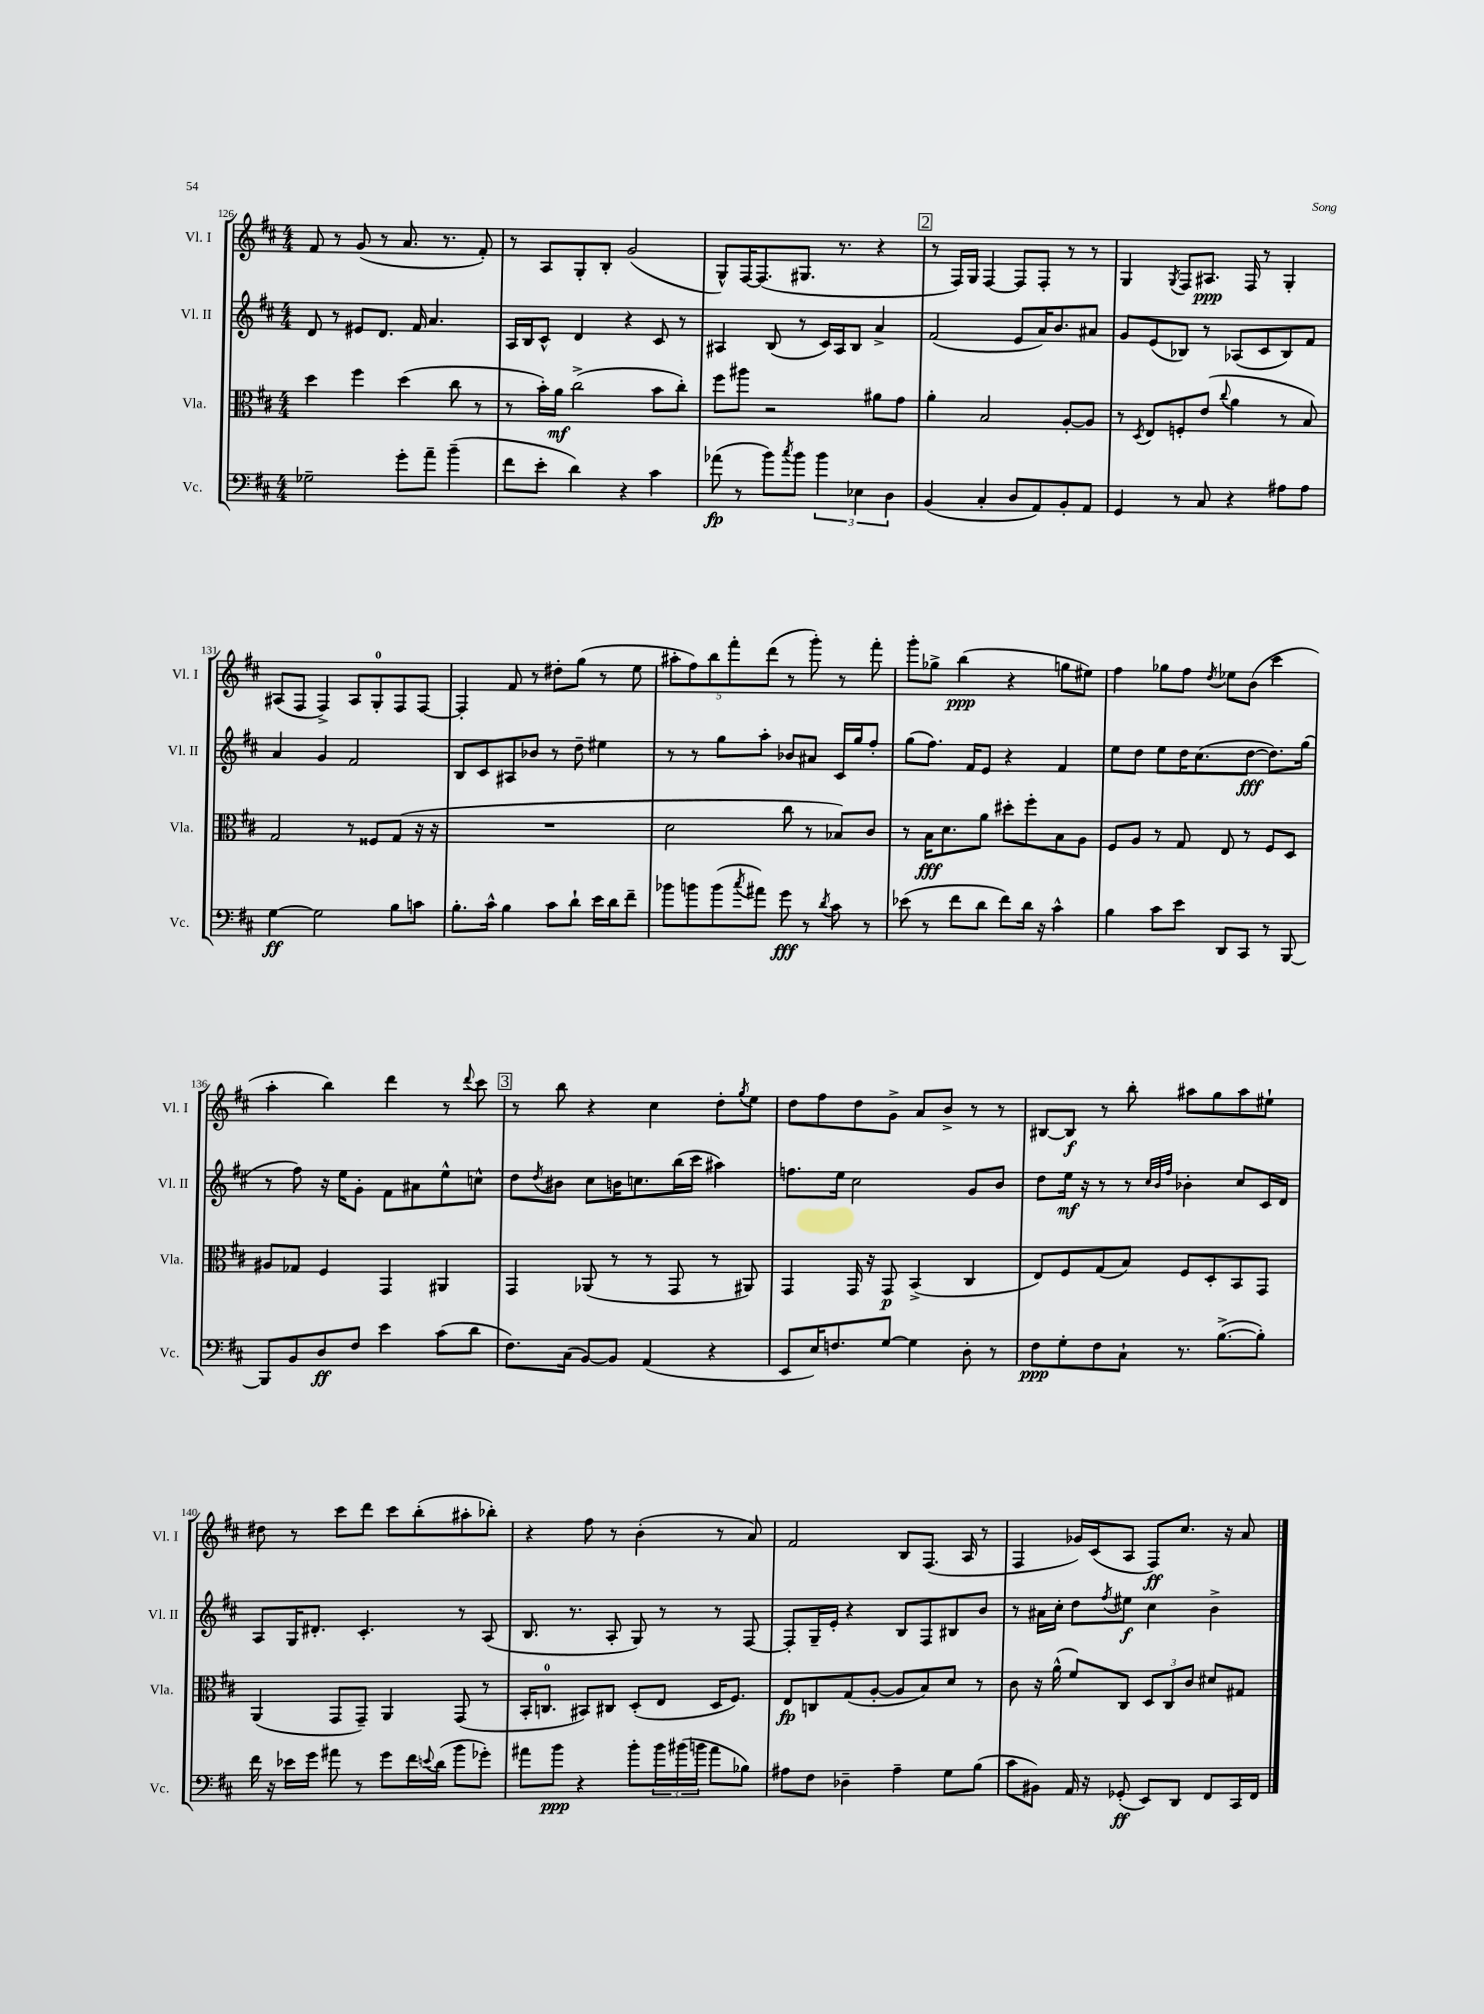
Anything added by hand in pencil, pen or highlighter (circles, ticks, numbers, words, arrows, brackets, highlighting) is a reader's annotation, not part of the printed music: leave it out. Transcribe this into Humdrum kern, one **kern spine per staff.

**kern	**kern	**kern	**kern
*staff4	*staff3	*staff2	*staff1
*clefF4	*clefC3	*clefG2	*clefG2
*k[f#c#]	*k[f#c#]	*k[f#c#]	*k[f#c#]
*M4/4	*M4/4	*M4/4	*M4/4
2G-~\	4dd\	8d/	8f#/
.	.	8r	8r
.	4ff#\	8e#/L	(8g/
.	.	8.d/J	8r
8g'\L	(4dd\	.	8.a/
.	.	16f#/	.
8a~\J	.	4.a/	.
.	.	.	8.r
(4b~\	8cc#\	.	.
.	8r	.	8f#'/)
=	=	=	=
8f#\L	8r	16A/LL	8r
.	.	16B/J	.
8e'\J	16b'\LL)	8c#^^/J	8A/L
.	16a\JJ	.	.
4d\)	(2cc#^\	4d/	8G'/
.	.	.	8B'/J
4r	.	4r	(2g/
4c#\	8b\L	8c#/	.
.	8cc#'\J)	8r	.
=	=	=	=
(8a-\	8ff#\L	4A#/	8G^^/L)
8r	8aa#\J	.	[16F#/K
.	.	.	(8.F#/]
8b\L)	2r	(8B/	.
8qcc#/	.	.	.
8b\J	.	8r	8.G#/J
6b\	.	16c#/LL)	.
.	.	16A#/J	8.r
.	.	8B/J	.
6E-\	.	.	.
.	8a#\L	4a^/	4r
6D\	.	.	.
.	8g\J	.	.
=	=	=	=
(4BB/	4a'\	(2f#/	8r
.	.	.	16F#/LL)
.	.	.	16G/JJ
4C#'/	2B/	.	[4F#/
8D/L	.	8e/L	8F#/]L
8AA/)	.	16a/K)	8F#'/J
.	.	8.b/	.
8BB'/	[8A'/L	.	8r
8AA/J	8A/]J	8a#/J	8r
=	=	=	=
4GG/	8r	8g/L	4G/
.	8qD/	.	.
.	8E/L	(8e/	.
.	.	.	8qG/
8r	8F'/	8B-/J)	8F#/L
8C#/	(8e/J	8r	8.A#/J
.	8qqcc#/	.	.
4r	4a\	(8A-/L	.
.	.	.	16F#/
.	.	8c#/	8r
8A#\L	8r	8B-/)	4G'/
8A#\J	8B/)	8f#/J	.
=	=	=	=
[4G\	2G/	4a/	(8A#/L
.	.	.	8F#/J
2G\]	.	4g/	4F#^/)
.	8r	2f#/	8A#/L
.	8F##/L	.	8G'/
8B\L	(8G/J	.	8F#/
8c\J	16r	.	[8F#/J
.	16r	.	.
=	=	=	=
8.B'\L	1r	8B/L	4F#'/]
.	.	8c#/	.
16c#^^\Jk	.	.	.
4B\	.	8A#/	8f#/
.	.	8b-/J	8r
8c#\L	.	8r	8dd#'\L
8d`\J	.	8dd~\	(8gg\J
16e\LL	.	4ee#\	8r
16d\J	.	.	.
8f#~\J	.	.	8ee\
=	=	=	=
8b-\L	2d\	8r	10aa#'\L
.	.	.	10ff#\)
8b\	.	8r	.
.	.	.	10bb\
(8b\	.	8gg\L	.
.	.	.	10fff#'\
8qcc#/	.	.	.
8a#\J)	.	8aa'\J	.
.	.	.	(10ddd\J
8g\	8cc#\	8b-/L	8r
8r	8r	8a#/J	8ggg'\)
8qd/	.	.	.
8c#\	8B-/L)	16c#/LL	8r
.	.	16gg/J	.
8r	8c#/J	8ff#'/J	8fff#'\
=	=	=	=
(8e-\	8r	(8gg\L	8ggg'\L
8r	16B\LK	8.ff#\J)	8gg-^\J
.	8.d\	.	.
8f#\L	.	.	(4bb\
.	.	16f#/LK	.
8d\J	8a\J	8e/J	.
8f#\L)	8dd#'\L	4r	4r
16d\Jk	8ff#'\	.	.
16r	.	.	.
4c#^^\	8B\	4f#/	8gg\L
.	8A\J	.	8ee#\J)
=	=	=	=
4B\	8F#/L	8ee\L	4ff#\
.	8A/J	8dd\J	.
8c#\L	8r	8ee\L	8gg-\L
8e\J	8G/	16dd\K	8ff#\J
.	.	(8.cc#\	.
.	.	.	8qdd/
8DD/L	8E/	.	8ee-\L
8CC#/J	8r	[8dd\J	(8b\J
8r	8F#/L	8.dd\]L)	4ccc#\
[8BBB/	8D/J	.	.
.	.	(16gg\Jk	.
=	=	=	=
8BBB/]L	8A#/L	8r	4aa'\
8BB/	8G-/J	8ff#\)	.
8D/	4F#/	16r	4bb\)
.	.	16ee\LK	.
8F#/J	.	8g'\J	.
4e\	4GG/	8f#\L	4ddd\
.	.	8a#\	.
(8c#\L	4AA#/	8ee^^\	8r
.	.	.	8qqddd/
8d\J	.	8cc^^\J	8ccc#\
=	=	=	=
8.F#\L)	4GG/	8dd\L	8r
.	.	8qdd/	.
.	.	8b#\J	8bb\
(16C#\Jk	.	.	.
[8BB/L)	(8AA-/	8cc#\L	4r
8BB/]J	8r	16b\K	.
.	.	8.cc\	.
(4AA/	8r	.	4cc#\
.	8GG/	(16bb\L	.
.	.	16ccc#\JJ	.
4r	8r	4aa#\)	8dd'\L
.	.	.	8qgg/
.	8AA#/)	.	8ee\J
=	=	=	=
8EE/L	4GG/	8.ff\L	8dd\L
16E/K)	.	.	8ff#\
8.F/	.	16ee\Jk	.
.	16GG/	2cc#\	8dd\
.	16r	.	.
[8G/J	8GG/	.	8g^\J
4G\]	(4BB^/	.	8a/L
.	.	.	8b^/J
8D'\	4C#/	8g/L	8r
8r	.	8b/J	8r
=	=	=	=
8F#\L	8E/L)	8dd\L	[8B#/L
8G'\	8F#/	16ee\Jk	8B#/]J
.	.	16r	.
8F#\	(8G/	8r	8r
8C#`\J	8B/J)	8r	8bb'\
.	.	32qqcc#/LLL	.
.	.	32qqb/	.
.	.	32qqff#/JJJ	.
8.r	8F#/L	4b-'\	8aa#\L
.	8D'/	.	8gg\
([8.B^\L	.	.	.
.	8BB/	8cc#/L	8aa#\
8B'\]J)	8GG/J	16c#/L	8ee#`\J
.	.	16d/JJ	.
=	=	=	=
16f#\	(4AA/	8A/L	8dd#\
16r	.	.	.
16e-\LL	.	16G/K	8r
16g\JJ	.	8.d#'/J	.
8a#\	8GG/L	.	8ccc#\L
8r	8GG~/J)	4.c#'/	8ddd\J
8g\L	4AA/	.	8ccc#\L
16f#\L	.	.	(8bb'\
8qqe/	.	.	.
(16d\JJ	.	.	.
8b\L	(8GG/	8r	8aa#'\
8g-'\J)	8r	(8A/	8bb-'\J)
=	=	=	=
8a#\L	16BB'/LK	8.B/	4r
.	8.C/J	.	.
8b\J	.	.	.
.	.	8.r	.
4r	8BB#/L)	.	8ff#\
.	8C#/J	8A'/	8r
8b'\L	(8D'/L	8G/)	(4b'\
24b\L	8E/J	8r	.
(24b#\	.	.	.
24b\JJ	.	.	.
8a#\L	16D/LK	8r	8r
.	8.F#/J)	.	.
8B-\J)	.	[8F#/	8a/)
=	=	=	=
8A#\L	8E/L	8F#'/]L	2f#/
8F#\J	8C/	16G~/L	.
.	.	16e'/JJ	.
4D-~\	(8G/	4r	.
.	[8A'/J	.	.
4A#~\	8A/]L	8B/L	8B/L
.	8B/)	8F#/	(8.F#/J
8G\L	8d/J	8B#/	.
.	.	.	16A/
(8B\J	8r	8b/J	8r
=	=	=	=
8c#\L	8c#\	8r	4F#/
8BB#\J)	16r	16a#\LL	.
.	(16a^^\	16cc#'\JJ	.
16AA/	8f#/L)	8dd\L	16g-/LL)
16r	.	.	(16c#/J
.	.	8qff#/	.
(8GG-'/	8C#/J	8ee#\J	8A/J
8EE/L)	12D/L	4cc#\	8F#/L)
.	12C#/	.	.
8DD/J	.	.	8.cc#/J
.	12c#/J	.	.
8FF#/L	8d#/L	4b^\	.
.	.	.	16r
16CC#/L	8G#/J	.	8a/
16FF#/JJ	.	.	.
==	==	==	==
*-	*-	*-	*-
